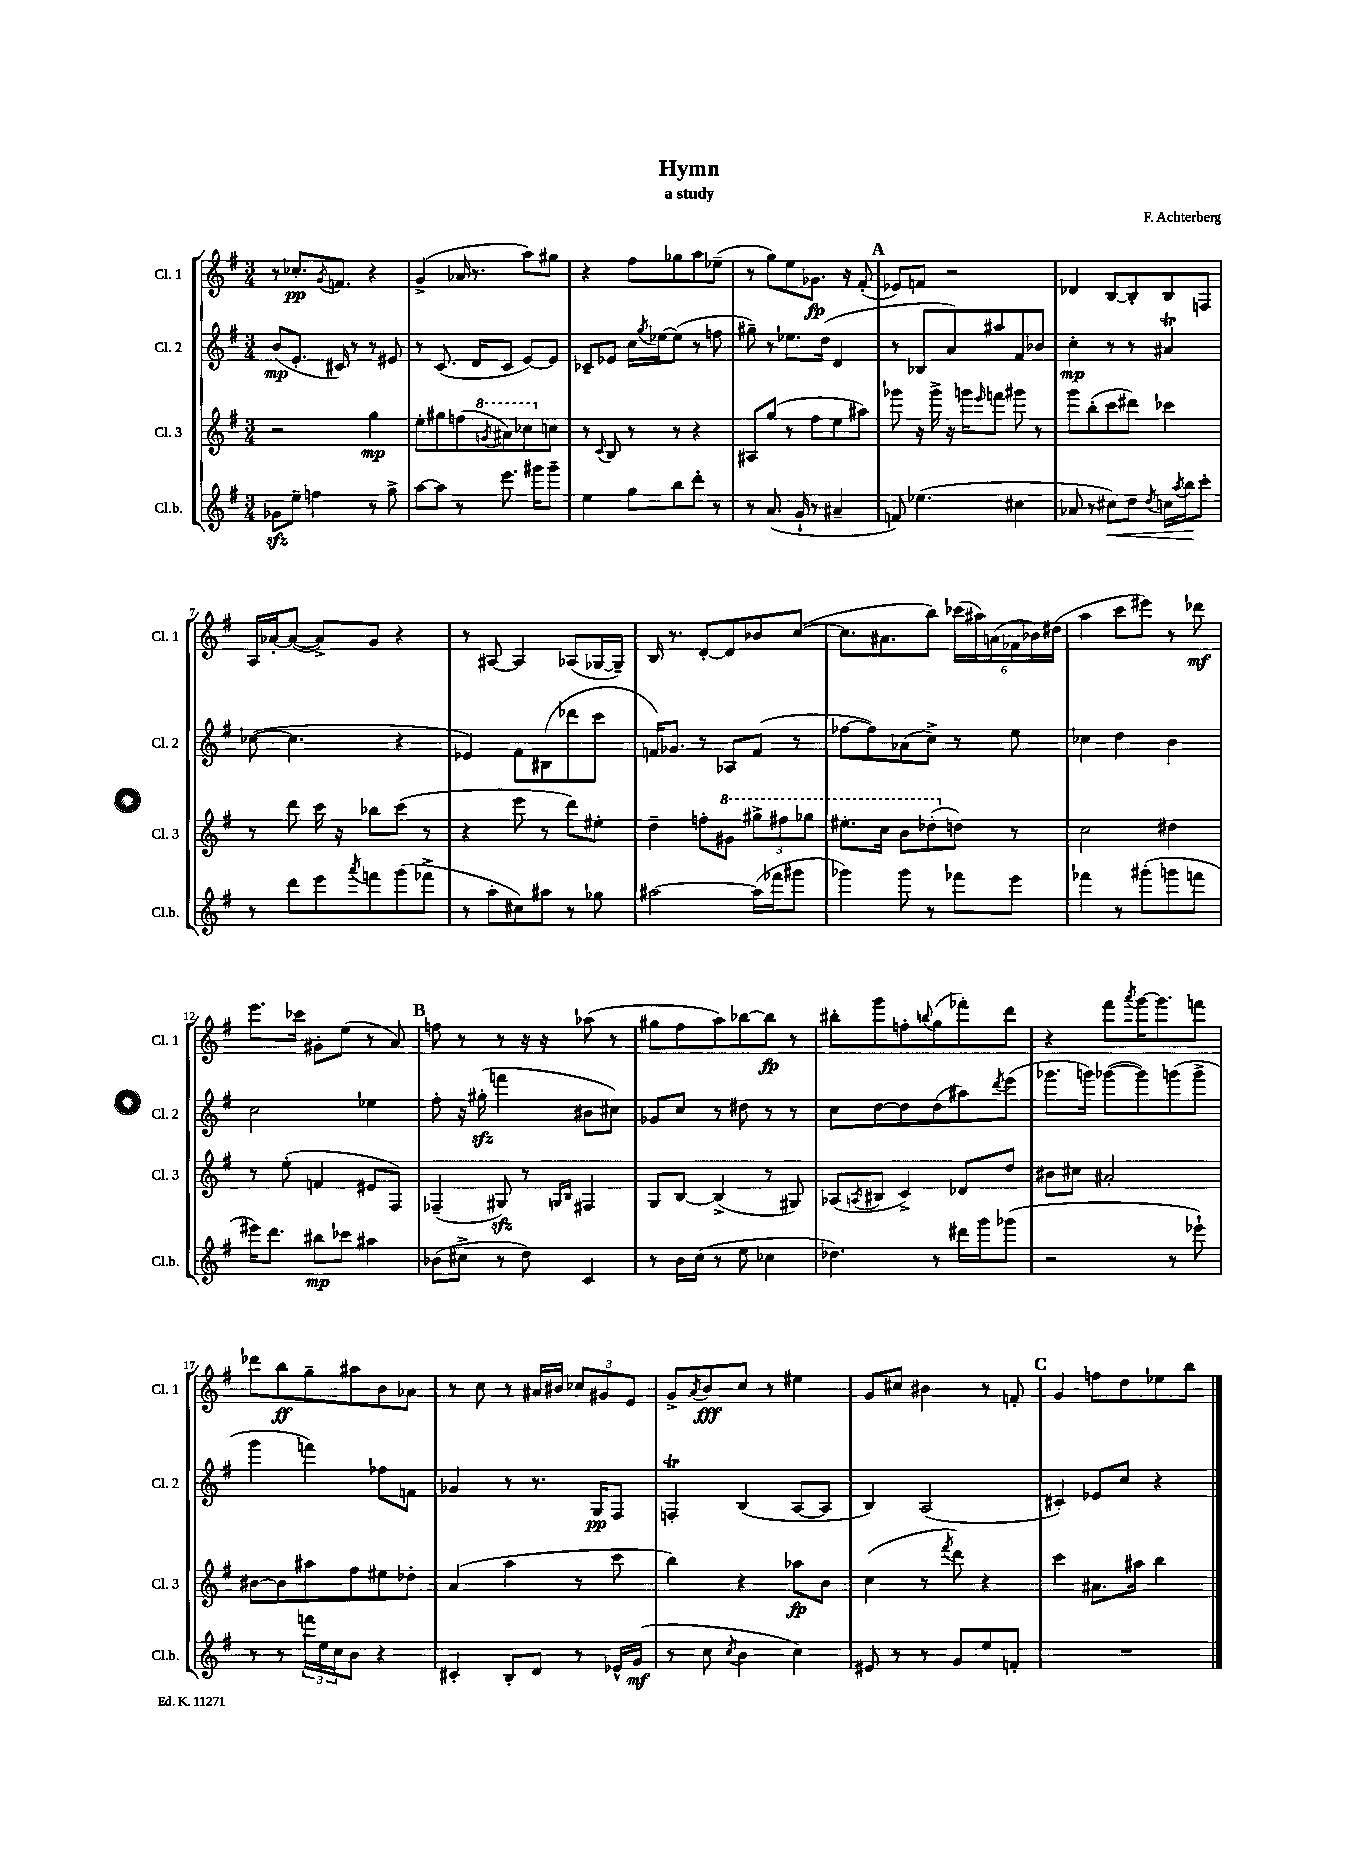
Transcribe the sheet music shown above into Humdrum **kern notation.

**kern	**kern	**kern	**kern
*staff4	*staff3	*staff2	*staff1
*clefG2	*clefG2	*clefG2	*clefG2
*k[f#]	*k[f#]	*k[f#]	*k[f#]
*M3/4	*M3/4	*M3/4	*M3/4
8g-	2r	(8b	8r
8ee~	.	8.e'	8.cc-'
4ff	.	.	.
.	.	.	8qg
.	.	16c#)	8.f
.	.	8r	.
8r	4gg	8r	4r
8gg^	.	8e#	.
=	=	=	=
[8aa	8ee'	8r	(4g^
8aa]	8gg#	(8.c	.
8r	(8ff	.	16a-
.	.	16d	8.r
.	8qgg	.	.
8.eee	8aa#)	8c	.
.	8ccc-	[8e)	8aa)
16ggg#	.	.	.
8ggg#~	8cc	8e]	8gg#
=	=	=	=
4ee	8r	8c-~	4r
.	8qqc	.	.
.	8B	8e-	.
8gg	8r	16cc	8ff#
.	.	8qgg	.
.	.	[16ee-	.
8bb	8r	(8ee-]	8gg-
8ddd'	4r	8r	8aa
8r	.	8ff	(8ee-~
=	=	=	=
8r	8A#	8gg#~)	8r
(8.a	(8gg	8r	8gg)
.	8r	8.ee-	8ee
16g`	.	.	.
8r	8ff#	.	8.g-
.	.	(16dd	.
4a#~	8ee	4d	.
.	.	.	16r
.	8aa#)	.	(8f#'
=	=	=	=
8f)	8ggg-	8r	8e-)
(4.ee-	16r	8B-	8f
.	16ggg-^	.	.
.	16r	8a)	2r
.	16ggg	.	.
.	16qqeee	.	.
.	8fff	8aa#	.
4cc#	8ggg#	8f#	.
.	8r	8b-	.
=	=	=	=
8a-	8ggg	4cc'	4d-
8r	(8bb'	.	.
8cc#)	8ccc	8r	[8B
8dd	8ddd#)	8r	8B']
8qdd	.	.	.
16cc	4ccc-	4a#	8B
8qaa	.	.	.
16bb	.	.	.
8ccc'	.	.	8F
=	=	=	=
8r	8r	([8cc-	16A
.	.	.	[16a-'
8ddd	8ddd	4.cc-]	(8a-_
8eee	16ccc	.	8a-^])
.	16r	.	.
8qaaa	.	.	.
8fff	8bb-	.	8g
(8ggg	(8ccc	4r	4r
8fff-^	8r	.	.
=	=	=	=
8r	4r	4e-)	8r
8aa'	.	.	[8A#
8cc#)	8eee	8f#	4A#]
8aa#	8r	(8B#	.
8r	8ddd)	8ddd-	(8A-
8gg-	8ee#'	8ccc	[16G-
.	.	.	16G-~])
=	=	=	=
[2aa#	4dd~	16f)	16B
.	.	8.g-	8.r
.	8ff'	8r	[8d'
.	8gg#	8A-	8d]
(16aa#]	12ggg#^	(8f	8b-
16fff-	.	.	.
.	12fff#	.	.
8ggg#	.	8r	([8cc
.	12ggg-	.	.
=	=	=	=
4ggg-)	8.eee#'	[8ff-	8.cc]
.	.	8ff-])	.
.	16ccc	.	8.a#
8ggg-	8bb	(8a-	.
8r	(8ddd-'	8cc^)	8bb)
8fff-	8dd)	8r	(24ccc-
.	.	.	24aa#)
.	.	.	(24a
8eee	8r	8ee	24f-
.	.	.	24b-)
.	.	.	(24dd#
=	=	=	=
4fff-	2cc	4cc-	4aa
8r	.	4dd	8ccc
(8ggg#'	.	.	8eee#)
8ggg	4dd#	4b	8r
8fff	.	.	8ddd-
=	=	=	=
16eee#)	8r	2cc	8.eee
8.ddd	.	.	.
.	(8ee'	.	.
.	.	.	16ccc-
8bb#	4f	.	8g#'
8ccc-	.	.	(8ee
4aa#	8e#	4ee-	8r
.	8F#)	.	8a)
=	=	=	=
(8b-	(4F-~	8ff#'	8ff
8cc#^	.	16r	8r
.	.	(16gg#'	.
8r	8G#)	4fff	8r
8dd)	8r	.	16r
.	.	.	16r
.	16qqG	.	.
.	16qqB	.	.
4c	4F#	8b#	(8aa-
.	.	8cc#)	8r
=	=	=	=
8r	8G	8g-	8gg#
16b	[8B	8cc	8ff#
(16cc	.	.	.
8r	(4B^]	8r	8aa)
8ee	.	8dd#	[8bb-
4cc-	8r	8r	8bb-]
.	8G#)	8r	8r
=	=	=	=
4.dd-)	(8A-	8cc	8bb#'
.	8qA	.	.
.	8B#	[8dd	8ggg
.	4c^)	8dd]	8ff'
.	.	.	8qqbb
8r	.	(8dd	(8gg
16ddd#	8d-	8aa#)	8fff-')
16ggg	.	.	.
.	.	8qddd	.
(8ggg-	8dd	(8eee	8ddd
=	=	=	=
2r	8b#	8.ggg-	4r
.	8cc#	.	.
.	.	16ggg)	.
.	2a#'	([8ggg-	8fff#
.	.	.	8qaaa
.	.	8ggg-])	[16ggg
.	.	.	8.ggg]
8r	.	(8ggg	.
8eee-`)	.	8ggg^	8fff
=	=	=	=
8r	[8b#	4ggg	8ddd-
8r	8b#]	.	8bb
24fff	8aa#	4fff)	8gg~
24ee	.	.	.
24cc	.	.	.
8b	8ff#	.	8aa#
4r	8ee#	8ff-	8b
.	8dd-'	8f	8a-
=	=	=	=
4c#'	(4a	4g-	8r
.	.	.	8cc
8B'	4aa	8r	8r
8d	.	8.r	16a#
.	.	.	16b#
8r	8r	.	12cc-
.	.	16G	.
.	.	.	12g#
16e-^^	8ccc	8F#	.
.	.	.	12e
(16g	.	.	.
=	=	=	=
8r	4bb)	4F'	8g^
.	.	.	8qa
8cc	.	.	8b
8qcc	.	.	.
4b	4r	(4B	8cc
.	.	.	8r
4cc)	8aa-	[8A	4ee#
.	8b	8A]	.
=	=	=	=
8e#	(4cc	4B)	8g
8r	.	.	8cc#
8r	8r	(2A	4b#
.	8qfff#	.	.
8g	8ddd)	.	.
8ee	4r	.	8r
8f'	.	.	8f'
=	=	=	=
2.r	4ccc	4c#')	4g
.	8.a#	8e-	8ff
.	.	8cc	8dd
.	16aa#	.	.
.	4bb	4r	8ee-
.	.	.	8bb
==	==	==	==
*-	*-	*-	*-
